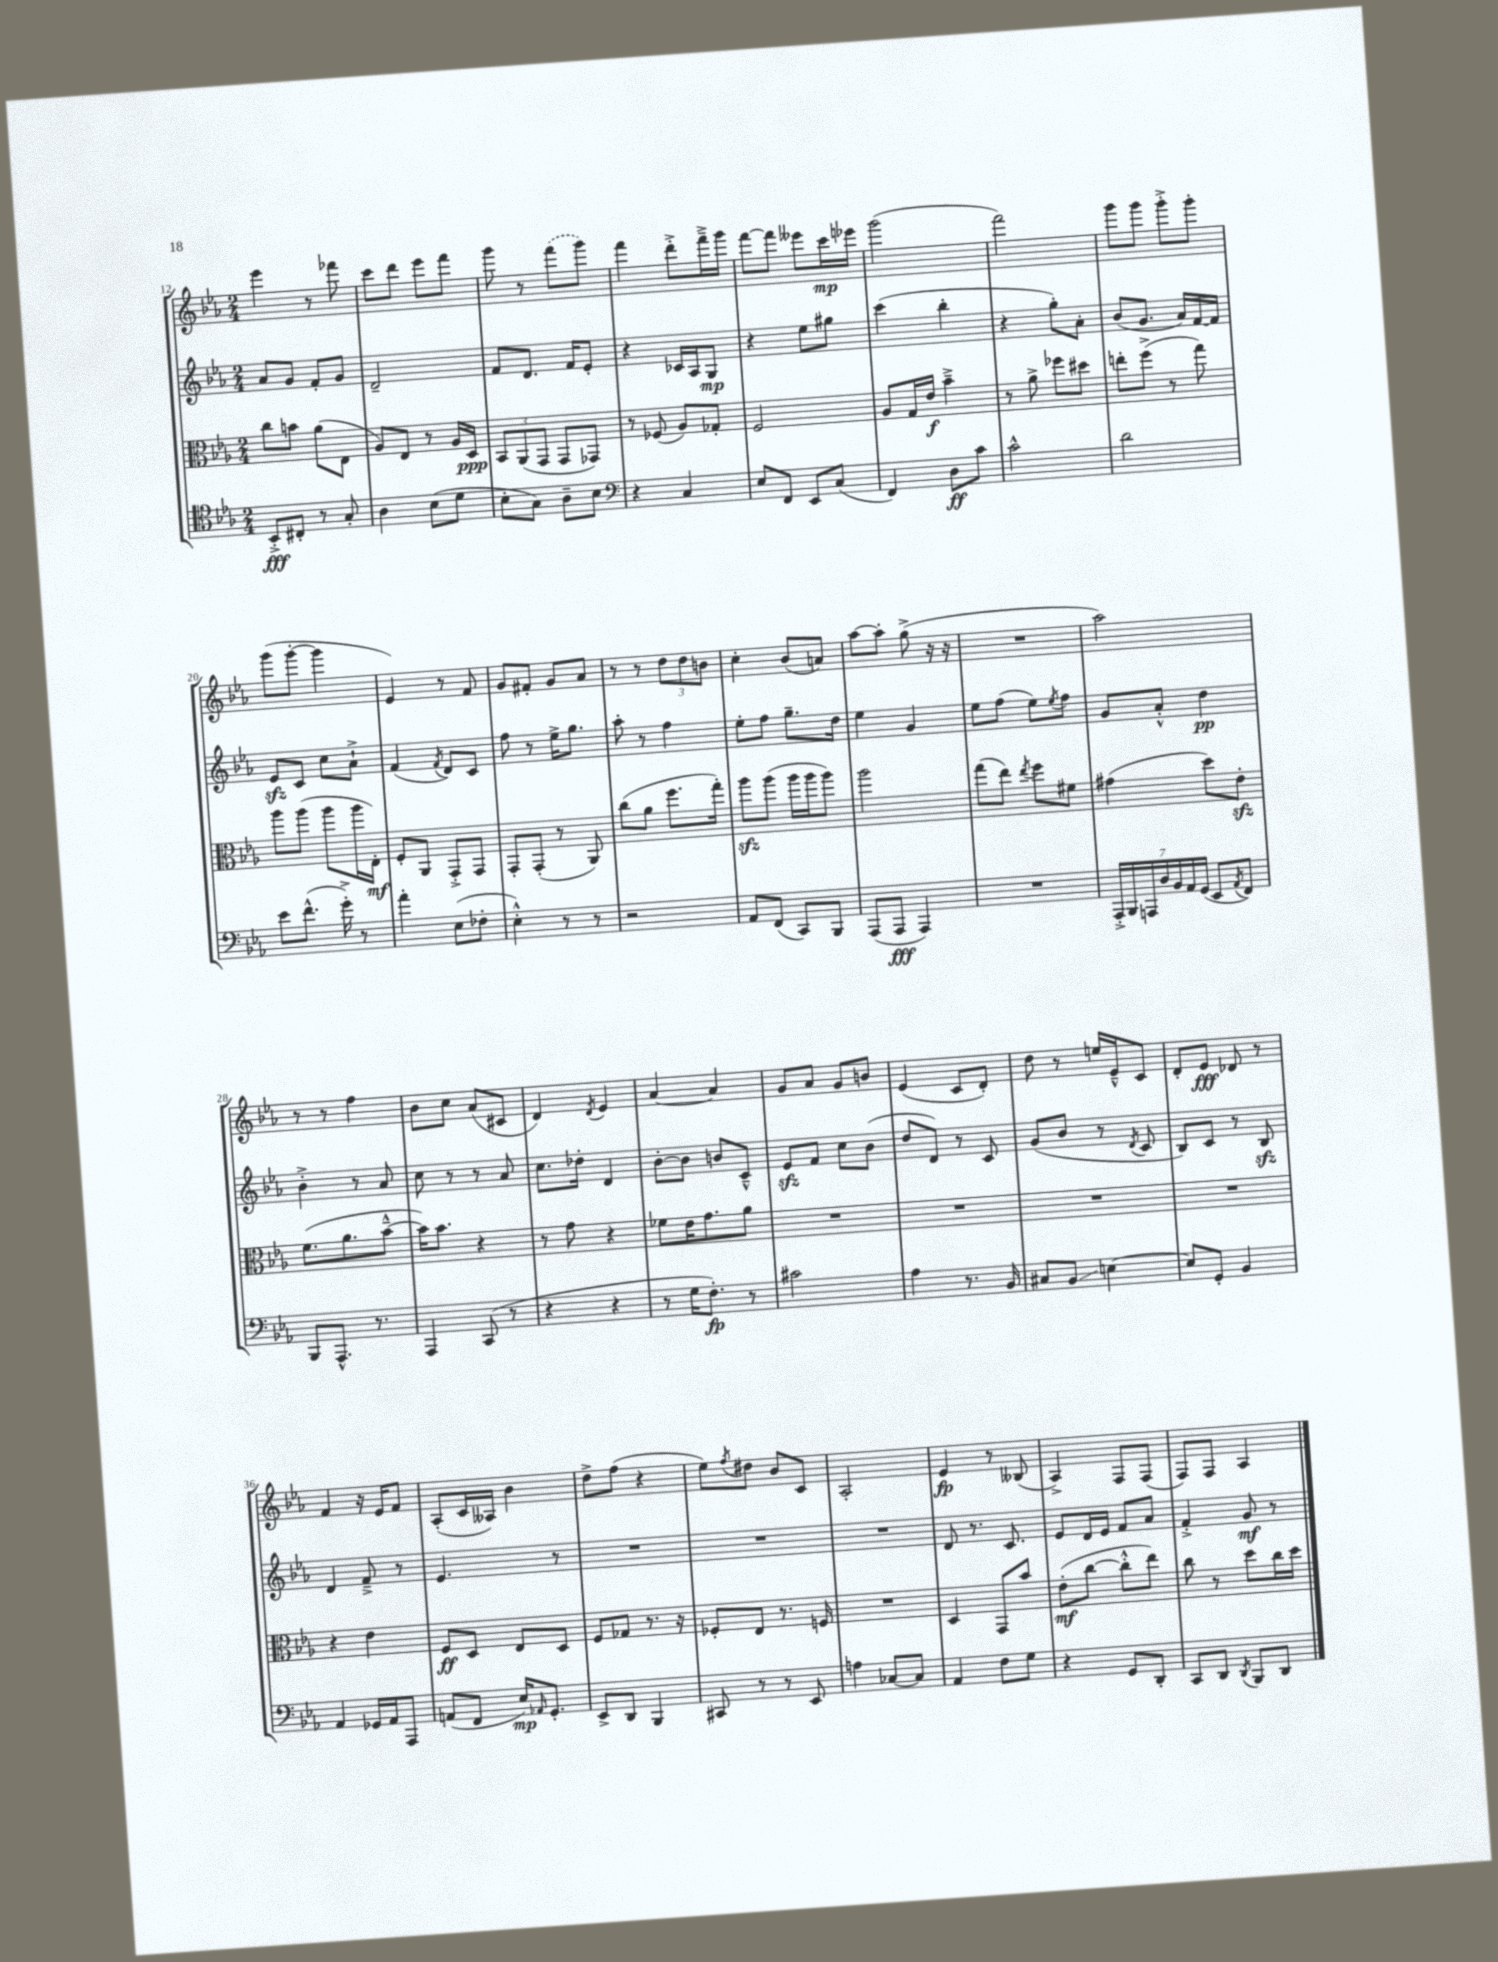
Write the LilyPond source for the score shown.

<<
\new StaffGroup <<
\new Staff = "s0" {
    \clef treble \key ees \major \numericTimeSignature \time 2/4
    ees'''4 r8 fes'''8 |
    c'''8 d'''8 ees'''8 f'''8 |
    g'''8 r8 \once \slurDashed f'''8( g'''8) |
    f'''4 d'''8-.-> f'''16---> g'''16 |
    f'''8~ f'''8 eeses'''8 c'''16\mp ees'''16 |
    g'''2( |
    f'''2) |
    g'''8 g'''8 g'''8-.-> g'''8-. |
    g'''8( g'''8~-. g'''4 |
    ees'4) r8 f'8 |
    g'8 fis'8-. g'8 aes'8 |
    r8 r8 \tuplet 3/2 { d''8 d''8 b'8 } |
    c''4-. bes'8( a'8) |
    aes''8~ aes''8-. g''8->( r16 r16 |
    R2 |
    aes''2) |
    r8 r8 f''4 |
    bes'8 c''8 aes'8( cis'8 |
    d'4) \acciaccatura { d'8 } ees'4 |
    aes'4~ aes'4 |
    g'8 aes'8 g'8 b'8 |
    ees'4( c'8 d'8-.) |
    d''8 r8 e''16 ees'16---^ c'8 |
    d'8-. ees'8\fff des'8 r8 |
    f'4 r16 ees'16 f'8 |
    aes8-.( c'16 aeses16) bes'4 |
    d''8-> f''8( r4 |
    ees''8) \acciaccatura { f''8 } dis''8 bes'8 c'8 |
    aes2-. |
    ees'4\fp r8 beses8( |
    aes4->) f8 f8( |
    f8) f8 aes4 \bar "|." |
}
\new Staff = "s1" {
    \clef treble \key ees \major \numericTimeSignature \time 2/4
    aes'8 g'8 f'8-. g'8 |
    d'2-- |
    f'8 d'8. f'16 ees'8-. |
    r4 ces'16 aes16 g8\mp |
    r4 ees''8 gis''8 |
    c'''4( bes''4-. |
    r4 g''8-.) aes'8-. |
    bes'8( g'8. aes'16) f'16~ f'16 |
    ees'8\sfz c'8 c''8 aes'8-!-> |
    f'4( \acciaccatura { f'8 } d'8) c'8 |
    f''8 r8 ees''16-> g''8. |
    aes''8-. r8 f''4 |
    ees''8-. f''8 g''8.-- d''16 |
    ees''4 g'4 |
    ees''8 f''8( ees''8) \acciaccatura { ees''8 } f''8 |
    g'8 aes'8-.-^ d''4\pp |
    bes'4-.-> r8 aes'8 |
    c''8 r8 r8 aes'8 |
    c''8. des''16-. d'4 |
    bes'8~-. bes'8 b'8 c'8---^ |
    ees'8\sfz f'8 c''8 bes'8( |
    d''8 d'8) r8 c'8 |
    g'8( bes'8 r8 \acciaccatura { d'8 } c'8 |
    bes8) c'8 r8 bes8\sfz |
    d'4 f'8---> r8 |
    ees'4. r8 |
    R2 |
    R2 |
    R2 |
    d'8 r8. c'8. |
    ees'8 d'16 ees'16 f'8 aes'8 |
    f'4-.-> g'8\mf r8 \bar "|." |
}
\new Staff = "s2" {
    \clef alto \key ees \major \numericTimeSignature \time 2/4
    c''8 b'8 aes'8( ees8 |
    aes8) ees8 r8 aes16 d16\ppp |
    \tuplet 3/2 { bes,8 aes,8( g,8 } g,8 ges,8) |
    r8 fes8( aes8) ges8-. |
    f2 |
    aes8 g16 ees'16\f bes'4---> |
    r8 aes'8-> fes''8 dis''8 |
    e''8-. f''8->( r8 g''8) |
    aes''8 aes''8( aes''8 aes''16 ees16-.\mf) |
    f8-. aes,8 g,8-.-> g,8 |
    g,8-. g,8-.( r8 aes,8) |
    c''8( aes'8 f''8. g''16-.) |
    aes''8\sfz aes''8( aes''16 aes''16 aes''8) |
    aes''2 |
    g''8( ees''8) \acciaccatura { ees''8 } f''8 fis'8 |
    gis'4( d''8) ees'8-.\sfz |
    f'8.( aes'8. bes'8~---^ |
    bes'16) bes'8. r4 |
    r8 g'8 r4 |
    fes'8 ees'16 g'8. aes'8 |
    R2 |
    R2 |
    R2 |
    R2 |
    r4 ees'4 |
    f8\ff d8 ees8 d8 |
    f8 ges8 r8. r16 |
    fes8-. ees8 r8. f16 |
    R2 |
    d4 g,8 bes'8 |
    ees'8-.\mf( c''8~ c''8-.-^ ees''8) |
    c''8 r8 d''8 c''16 d''16 \bar "|." |
}
\new Staff = "s3" {
    \clef tenor \key ees \major \numericTimeSignature \time 2/4
    bes,8-.->\fff cis8-. r8 g8-. |
    aes4 bes8( d'8 |
    bes8-. g8) aes8-- bes8 |
    \clef bass r4 c4 |
    ees8 f,8 ees,8 c8( |
    f,4) d8\ff c'8 |
    c'2-^ |
    d'2 |
    ees'8 f'8.-^( g'16-.->) r8 |
    aes'4-. ees8( fes8-. |
    ees4-.-^) r8 r8 |
    r2 |
    aes,8 f,8( c,8) bes,,8 |
    aes,,8( aes,,8\fff aes,,4) |
    R2 |
    \tuplet 7/4 { aes,,16-.-> bes,,16 a,,16 d16 bes,16 aes,16 g,16( } ees,8 \acciaccatura { aes,8 } f,8) |
    bes,,8 aes,,8.-^ r8. |
    aes,,4 c,8( r8 |
    r4 r4 |
    r8 g16 f8.-.\fp) r8 |
    cis'2 |
    aes4 r8. bes,16 |
    cis8 bes,8\glissando e4~ |
    e8 g,8-. bes,4 |
    aes,4 ges,16 aes,16 aes,,8 |
    a,8( f,8 ees16\mp) \grace { aes,16 } g,8.-. |
    ees,8-> d,8 bes,,4 |
    cis,8 r8 r8 ees,8 |
    a4 ces8~ ces8 |
    aes,4 f8 g8 |
    r4 g,8 d,8-. |
    c,8 d,8 \acciaccatura { d,8 } bes,,8 d,8 \bar "|." |
}
>>
>>
\layout { \context { \Score currentBarNumber = #12 } }
